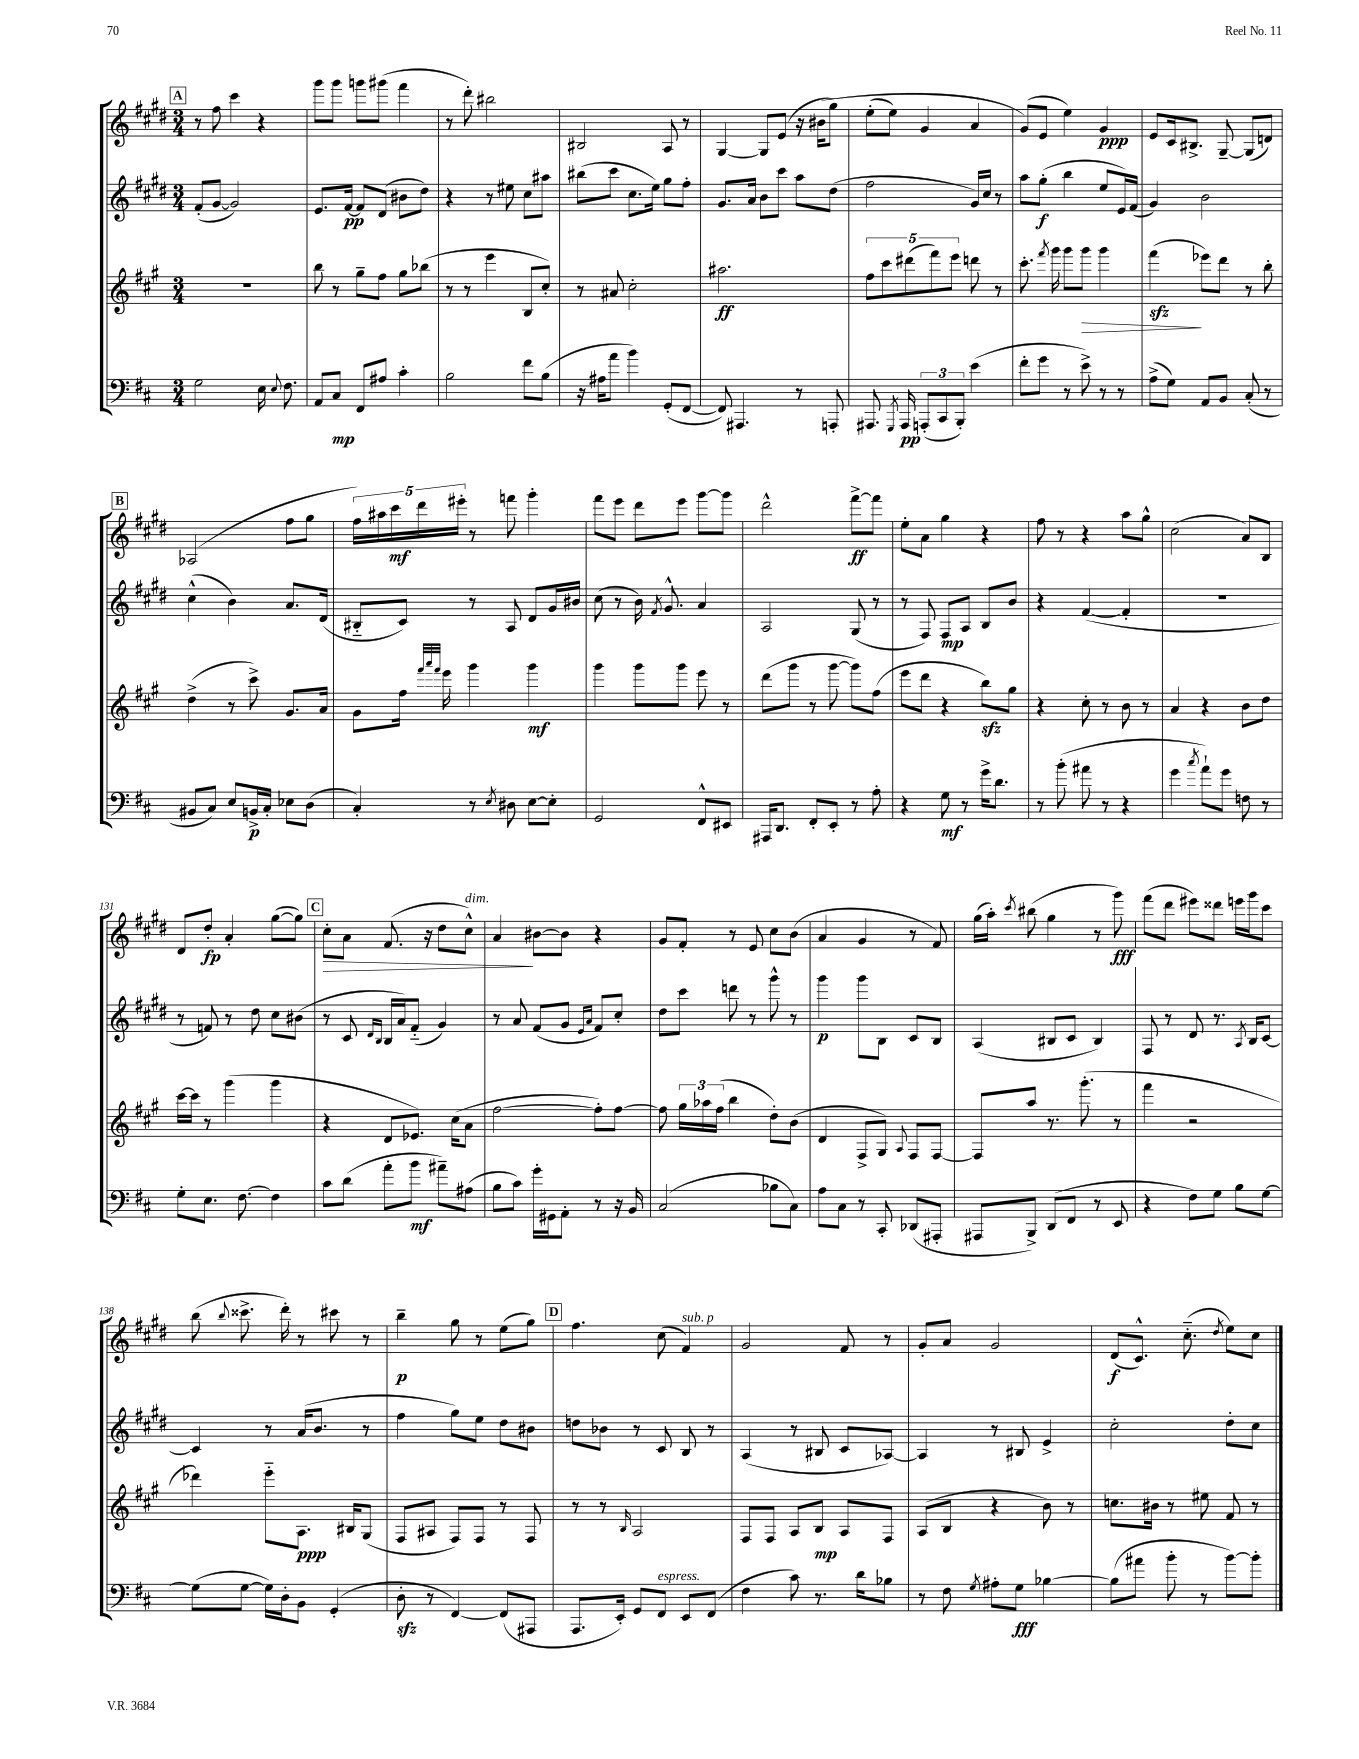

**kern	**kern	**kern	**kern
*staff4	*staff3	*staff2	*staff1
*clefF4	*clefG2	*clefG2	*clefG2
*k[f#c#]	*k[f#c#g#]	*k[f#c#g#d#]	*k[f#c#g#d#]
*M3/4	*M3/4	*M3/4	*M3/4
2G	2.r	(8f#'	8r
.	.	[8g#	8ff#
.	.	2g#])	4ccc#
16E	.	.	4r
8qqE	.	.	.
8.F#	.	.	.
=	=	=	=
8AA	8bb	8.e	8ggg#
8C#	8r	.	8ggg#
.	.	[16f#	.
8FF#	8gg#~	8f#]	8ggg
8A#	8ff#	(8d#	(8ggg#
4c#'	8gg#	8b#	4fff#
.	(8bb-	8dd#)	.
=	=	=	=
2B	8r	4r	8r
.	8r	.	8ddd#')
.	4eee	8r	2bb#
.	.	8ee#	.
8f#	8B	8cc#	.
(8B	8cc#')	8aa#	.
=	=	=	=
16r	8r	(8bb#	2B#
16A#	.	.	.
8a	8a#	8ccc#	.
4b)	2cc#'	8.cc#	.
.	.	16ee)	.
(8GG'	.	8gg#	8A
[8FF#	.	8ff#'	8r
=	=	=	=
8FF#])	2.aa#	8.g#	[4G#
4.AAA#	.	.	.
.	.	16a	.
.	.	8b	8G#]
.	.	8ccc#	(8e
8r	.	8aa	16r
.	.	.	&(16b#
8AAA'	.	(8dd#	8gg#)
=	=	=	=
8.AAA#	10ff#	2ff#	(8ee'
.	10ccc#	.	.
.	.	.	8ee)
8qGGG	.	.	.
16AAA#	.	.	.
.	(10ddd#	.	.
(12AAA'	.	.	4g#
.	10fff#)	.	.
12CC#	.	.	.
.	10eee	.	.
12BBB')	.	.	.
(4e	8ddd	16g#)	4a
.	.	16cc#	.
.	8r	8r	.
=	=	=	=
8f#'	8.ccc#'	8aa	(8g#&)
8g	.	(8gg#'	8e
.	8qfff#	.	.
.	16ggg#	.	.
8r	8ggg#	4bb	4ee)
8e^)	8ggg#	.	.
8r	4ggg#	8ee	4g#
8r	.	16e)	.
.	.	(16f#	.
=	=	=	=
(8A^	(4fff#	4g#)	8e
8G)	.	.	16c#
.	.	.	8.B#^
8AA	8eee-)	2b	.
8BB	8ddd	.	[8G#~
(8C#'	8r	.	(8G#]
8r	8bb'	.	8d)
=	=	=	=
8BB#	(4dd^	(4cc#^^	(2A-
8C#)	.	.	.
8E	8r	4b)	.
16BB^	8ccc#^)	.	.
16C#'	.	.	.
8E-	8.g#	8.a	8ff#
(8D	.	.	8gg#
.	16a	(16d#	.
=	=	=	=
4C#')	8g#	8B#'~	20ff#)
.	.	.	20aa#
.	.	.	20ccc#
.	16ff#	8c#)	.
.	.	.	20ddd#
.	32qqfff#	.	.
.	32qqaaa	.	.
.	32qqfff#	.	.
.	16eee	.	.
.	.	.	20eee#'
8r	4ggg#	8r	8r
8qE	.	.	.
8D#	.	8A	8fff
[8E	4ggg#	8d#	4ggg#'
8E']	.	16g#	.
.	.	16b#	.
=	=	=	=
2GG	4ggg#	(8cc#	8fff#
.	.	8r	8eee
.	8ggg#	16b)	8ddd#
.	.	8qf#	.
.	.	8.g#^^	.
.	8ggg#	.	8eee
8FF#^^	8eee	4a	[8ggg#
8EE#	8r	.	8ggg#]
=	=	=	=
16AAA#	(8ddd	2A	2ddd#^^
8.DD	.	.	.
.	8ggg#	.	.
8FF#'	8r	.	.
8EE'	[8ggg#	.	.
8r	8ggg#])	(8G#	[8fff#^
8A'	(8ff#	8r	8fff#]
=	=	=	=
4r	8eee	8r	8ee'
.	8ddd	8F#)	8a
8G	4r	8F#	4gg#
8r	.	8A	.
16g^	8bb)	8B	4r
8.d	.	.	.
.	8gg#	8b	.
=	=	=	=
8r	4r	4r	8ff#
(8b'	.	.	8r
8a#	8cc#'	([4f#	4r
8r	8r	.	.
4r	8b	4f#']	8aa
.	8r	.	8gg#^^
=	=	=	=
4g	4a	2.r	(2cc#
8qcc#	.	.	.
8a`)	4r	.	.
8g	.	.	.
8F	8b	.	8a)
8r	8dd	.	8B
=	=	=	=
8G'	[16ccc#	8r	8d#
.	16ccc#]	.	.
8.E	8r	8f)	8dd#'
.	(4ggg#	8r	4a'
[8.F#	.	.	.
.	.	8dd#	.
4F#]	4ggg#	8cc#	([8gg#
.	.	(8b#	8gg#])
=	=	=	=
8c#	4r	8r	8cc#'
(8d	.	8c#	8a
.	.	16qqd#	.
.	.	16qqB	.
8a'	8d	16B	(8.f#
.	.	16a)	.
8b	8.e-)	(8f#'~	.
.	.	.	16r
8a#~)	.	4g#)	8dd#
.	(16cc#	.	.
(8A#	8a	.	8cc#^^)
=	=	=	=
8B	[2ff#	8r	4a
8c#)	.	8a	.
16g'	.	(8f#	[8b#
16GG#	.	.	.
8AA'	.	8g#	8b#]
.	.	16qqe	.
.	.	16qqa	.
8r	8ff#'])	8f#)	4r
16r	[8ff#	8cc#'	.
16BB	.	.	.
=	=	=	=
(2C#	8ff#]	8dd#	8g#
.	24gg#	8ccc#	8f#'
.	24aa-	.	.
.	(24ff#	.	.
.	4bb	8ddd	8r
.	.	8r	8e
8B-	8dd')	8ggg#^^	8cc#
8C#)	(8b	8r	(8b
=	=	=	=
8A	4d	4ggg#	4a
8C#	.	.	.
8r	8F#^	8ggg#	4g#
8CC#'	8G#)	8B	.
.	8qqA	.	.
(8DD-	8F#	8c#	8r
8AAA#'	[8F#	8B	8f#)
=	=	=	=
8AAA#	8F#]	(4A	(16gg#
.	.	.	16aa')
.	.	.	8qccc#
8BBB^)	8aa	.	(8bb#
(8DD	8.r	8B#	4gg#
8FF#	.	8c#	.
.	(8.ggg#'	.	.
8r	.	4B#)	8r
8EE	8r	.	8ggg#)
=	=	=	=
4r	4fff#	8F#	(8fff#
.	.	8r	8ddd#
8F#)	2r	8d#	8eee#)
8G	.	8.r	8ddd##
8B	.	.	16eee
.	.	8qA	.
.	.	16B	16ggg#
[8G	.	[8c#	8ccc#
=	=	=	=
(8G]	4ddd-)	4c#]	(8bb
.	.	.	8qqbb
[8G	.	.	8.ccc##^
16G])	8eee'~	8r	.
16D'	.	.	16ddd#')
8BB	8.A	(16a	8r
.	.	8.b	.
(4GG'	.	.	8ccc#
.	16B#	.	.
.	(8G#	8r	8r
=	=	=	=
8D'	8F#	4ff#	4bb~
8r	8A#	.	.
[4FF#)	8F#)	8gg#)	8gg#
.	8F#	8ee	8r
(8FF#]	8r	8dd#	(8ee
8AAA#	8F#	8b#	8gg#)
=	=	=	=
8.AAA	8r	8dd	4.ff#
.	8r	8b-	.
16EE')	.	.	.
.	16qqB	.	.
8GG	2A	8r	.
8FF#	.	8c#	(8cc#
8EE	.	8B	4f#)
(8FF#	.	8r	.
=	=	=	=
4F#	8F#	(4A	2g#
.	8F#	.	.
8c#)	8A	8r	.
8.r	8B	8B#	.
.	8A	8c#	8f#
16d	.	.	.
8B-	8F#	[8A-)	8r
=	=	=	=
8r	(8A	4A-]	8g#'
8F#	8B	.	8a
8qG	.	.	.
8A#'	4r	8r	2g#
8G	.	8B#	.
[4B-	8b)	4e^	.
.	8r	.	.
=	=	=	=
(8B-]	8.cc	2cc#'	(8d#
8a#	.	.	8.c#^^)
.	16b#	.	.
8b'	8r	.	.
.	.	.	(8.cc#'~
8r	8ee#	.	.
.	.	.	8qdd#
[8b)	8f#	8dd#'	8ee)
8b']	8r	8cc#	8cc#
==	==	==	==
*-	*-	*-	*-
